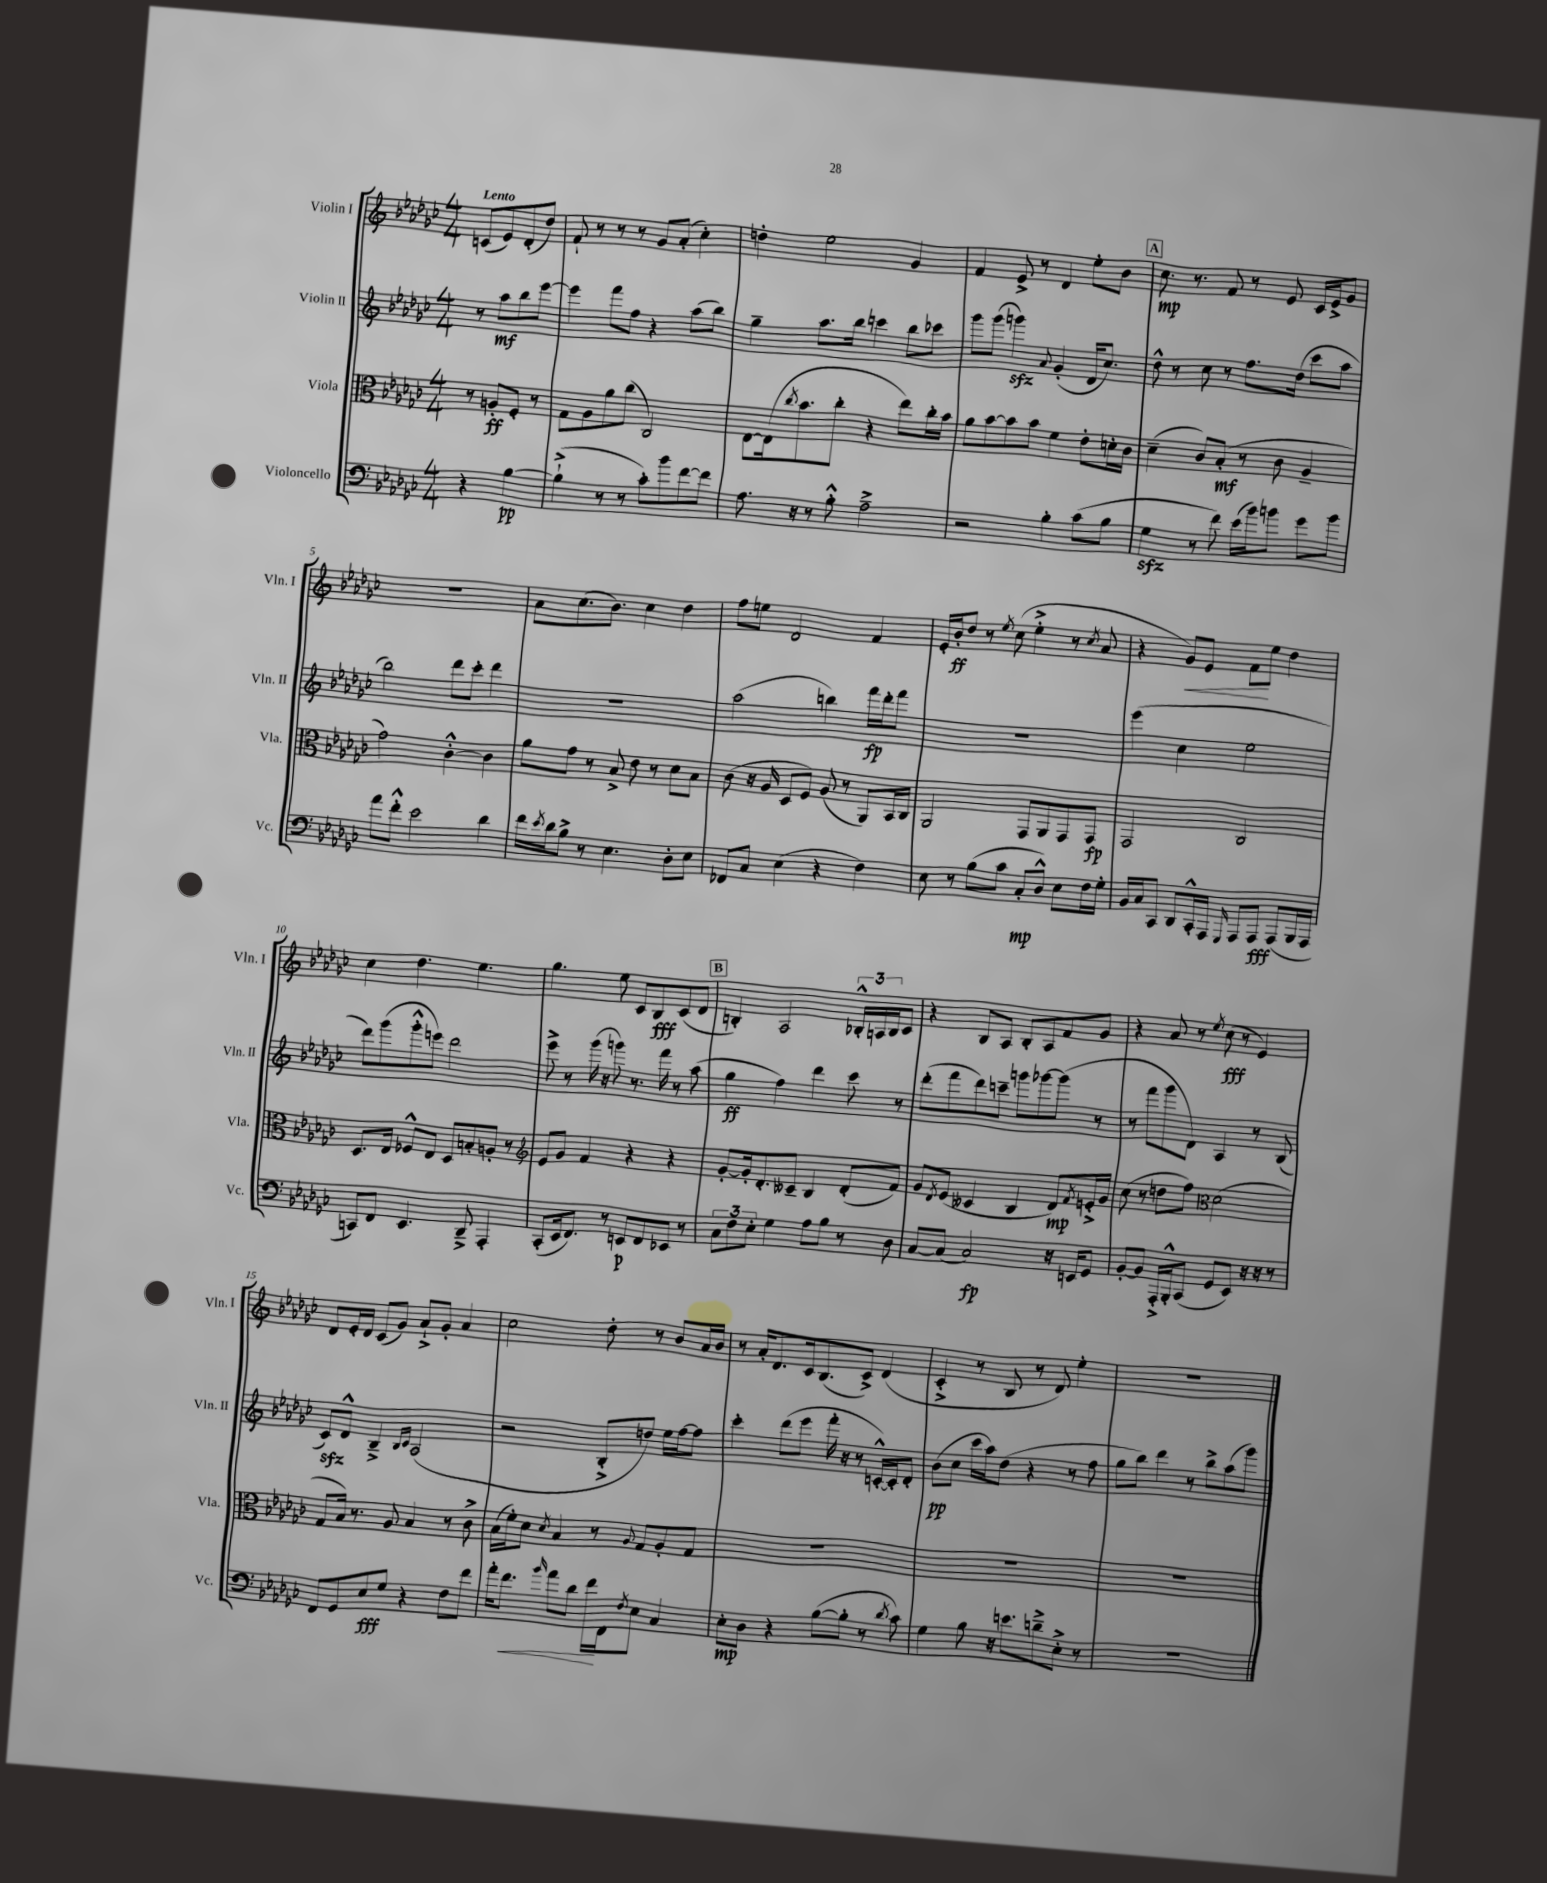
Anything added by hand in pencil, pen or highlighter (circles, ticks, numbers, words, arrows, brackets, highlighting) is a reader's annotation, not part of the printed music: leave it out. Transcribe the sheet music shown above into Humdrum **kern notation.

**kern	**kern	**kern	**kern
*staff4	*staff3	*staff2	*staff1
*clefF4	*clefC3	*clefG2	*clefG2
*k[b-e-a-d-g-c-]	*k[b-e-a-d-g-c-]	*k[b-e-a-d-g-c-]	*k[b-e-a-d-g-c-]
*M4/4	*M4/4	*M4/4	*M4/4
4r	8r	8r	(8c
.	8A'	8aa-	8e-)
[4B-	8F'	8bb-	(8d-'
.	8r	[8eee-	8dd-)
=	=	=	=
(4B-`^]	8G-	4eee-]	8f`
.	8A-	.	8r
8r	8a-	8fff	8r
8r	(8cc-	8ff	8r
8c-')	2C-)	4r	8g-
8b-	.	.	(8a-'
[8f	.	(8aa-	4cc-')
8f]	.	8bb-)	.
=	=	=	=
8.A-	[8E-	4gg-~	4dd'
.	(16E-]	.	.
.	8qcc-	.	.
16r	8.b-	.	.
8r	.	8.aa-	2ee-
8B-'^^	8cc-'	.	.
.	.	16bb-	.
2A-~^	4r	4ccc	.
.	8ee-)	8bb-	4g-
.	16cc-'	8ccc-	.
.	16b-	.	.
=	=	=	=
2r	8a-	8ggg-	4f
.	[8b-	(8ggg-	.
.	8b-]	4ggg)	8e-^
.	8b-	.	8r
.	.	8qqa-	.
4B-'	4f	(4g-'	4d-
(8c-	8e-'	16d-	8ee-'
.	.	8.cc-)	.
8B-	16d'	.	8b-
.	16c-	.	.
=	=	=	=
4G-	(4d-~	8dd-^^	8.cc-
.	.	8r	.
.	.	.	8.r
8r	8c-)	8cc-	.
8f)	(8B-'	8r	8f
(16e-	8r	8.ff	8r
16b-)	.	.	.
8b	8c-	.	8e-
.	.	(16dd-	.
8g-	4A-~	8ccc-	16c-
.	.	.	16e-^
8b	.	8aa-	8g-
=	=	=	=
8a-	2g-)	2bb-)	1r
8f'^^	.	.	.
2e-	.	.	.
.	[4c-'^^	8ddd-	.
.	.	8ccc-'	.
4d-	4c-]	4ddd-	.
=	=	=	=
16f	8a-	1r	8a-
8qe-	.	.	.
16d-	.	.	.
8B-^	8g-	.	(8.cc-
8r	8r	.	.
.	.	.	8.b-)
4.E-	8B-^	.	.
.	8e-	.	4cc-
.	8r	.	.
8D-'	8d-	.	4dd-
8E-	8B-	.	.
=	=	=	=
8FF-	(8c-	(2aa-	8ff
8C-	16r	.	8ee
.	16A-	.	.
(4E-	8D-	.	2d-
.	8F)	.	.
4r	(8A-	4bb)	.
.	8r	.	.
4F)	8AA-)	16fff	4f
.	.	16ddd-'	.
.	16BB-	8fff	.
.	16C-	.	.
=	=	=	=
8E-	2AA-	1r	16e-'
.	.	.	16b-'
8r	.	.	8dd-
(8B-	.	.	8r
.	.	.	8qee-
8c-	.	.	(8cc-
8C-'	8GG-	.	4ee-'^
8D-^^)	8AA-	.	.
8E-	8GG-	.	8r
.	.	.	8qcc-
16F	8GG-	.	8a-
16G-'	.	.	.
=	=	=	=
16BB-	2GG-	(4eee-	4r
16C-	.	.	.
8CC-	.	.	.
8DD-	.	4cc-	8g-)
16CC-'^^	.	.	8e-
16AAA-	.	.	.
16qqGGG-	.	.	.
8AAA-	2C-	2ee-	8f
8AAA-	.	.	8ee-
(8AAA-	.	.	4dd-
16BBB-	.	.	.
16AAA-	.	.	.
=	=	=	=
8CC)	8.D-	8ddd-)	4cc-
8FF	.	(8ggg-	.
.	16E-	.	.
4.EE-	8F-^^	8ggg-'^^	4.dd-
.	8E-	8eee)	.
.	8D-	2ddd-	.
8DD-~^	8B'	.	4.ee-
4AAA-'	8A'	.	.
.	8r	.	.
=	=	=	=
*	*clefG2	*	*
(8CC-'	8e-	8eee-^	4.gg-
16EE-	8g-	8r	.
8.FF)	.	.	.
.	4f	(16ggg-	.
.	.	16r	.
8r	.	8ggg)	8ee-
8EE	4r	8.r	8c-
8FF	.	.	8B-
.	.	16fff	.
8EE-	4r	8r	(8c-
8r	.	(8aa-	8d-
=	=	=	=
12C-	[8g-'	4gg-	4B')
12F	.	.	.
.	16g-']	.	.
12E-'	.	.	.
.	8.d-'	.	.
4G-	.	4ff)	2A-
.	8c--~	.	.
8A-	4B-	4ddd-	.
8B-	.	.	.
8r	(8d-'	8ccc-	24B-'^^
.	.	.	24A
.	.	.	24B-
8D-	8f)	8r	8c-
=	=	=	=
[8C-	8g-	(8ddd-'	4r
.	8qd-	.	.
(8C-]	(8e-	8fff	.
2C-)	4c--	8ddd-)	8B-
.	.	8ccc~	8A-
.	4B-	8ggg	8B-'
.	.	[8ggg-	8A-
16r	8d-)	(8ggg-]	8f
16EE	.	.	.
.	8qf	.	.
8GG-	16e'^	8r	8g-
.	16g-	.	.
=	=	=	=
[8BB-'	(8cc-	8r	4r
8BB-]	8r	8fff	.
16AAA-'^	8dd	8ggg-	8a-
16BBB-'^^	.	.	.
(8CC-	8ff)	8d-)	8r
*	*clefC3	*	*
.	.	.	8qee-
8GG-	(2d-	4A-	(8cc-
8EE-)	.	.	8r
16r	.	8r	4e-)
16r	.	.	.
8r	.	(8B-	.
=	=	=	=
8FF	8G-	8c-)	8d-
8GG-	16B-)	8d-^^	16e-'
.	8.r	.	16d-
8E-	.	4B-~^	(8c-
8G-	8A-	.	8g-)
.	.	16qqB-	.
.	.	16qqc-	.
4r	4B-	(2A-	8a-`^
.	.	.	8g-'
8F	8r	.	4a-
8f	8c-^	.	.
=	=	=	=
16a-'	(16B-	2r	2cc-
8.f	16f')	.	.
.	8d-	.	.
16qqb-	8qd-	.	.
8a-	4B-	.	.
8d-	.	.	.
16f	8r	8B-'^	8dd-'
16FF	.	.	.
8qF	8qqA-	.	.
8E-	8G-	8dd)	8r
4C-	8A-'	16ee-	8b-
.	.	[16ff	.
.	8G-	8ff]	16a-
.	.	.	16b-
=	=	=	=
8E-'	1r	4ccc-'	8r
8D-	.	.	16a-'
.	.	.	8.d-
4r	.	(8ddd-	.
.	.	8eee-	16c-
.	.	.	(8.B-
([8B-	.	16fff'	.
.	.	16r	.
8B-']	.	8r	8c-^)
8r	.	[16c'^^)	(4d-
.	.	16c']	.
8qd-	.	.	.
8c-)	.	8d-'	.
=	=	=	=
4G-	1r	(8b-	4c-'^
.	.	8cc-	.
8B-	.	16ccc-	8r
.	.	16aa-)	.
16r	.	(8dd-	8B-
8.e	.	.	.
.	.	4r	8r
8d~^	.	.	8d-)
8E-'^	.	8r	4ee-'
8r	.	8ff	.
=	=	=	=
1r	1r	8gg-	1r
.	.	8bb-)	.
.	.	4ddd-	.
.	.	8r	.
.	.	8bb-^	.
.	.	(8aa-	.
.	.	8ggg-)	.
==	==	==	==
*-	*-	*-	*-
